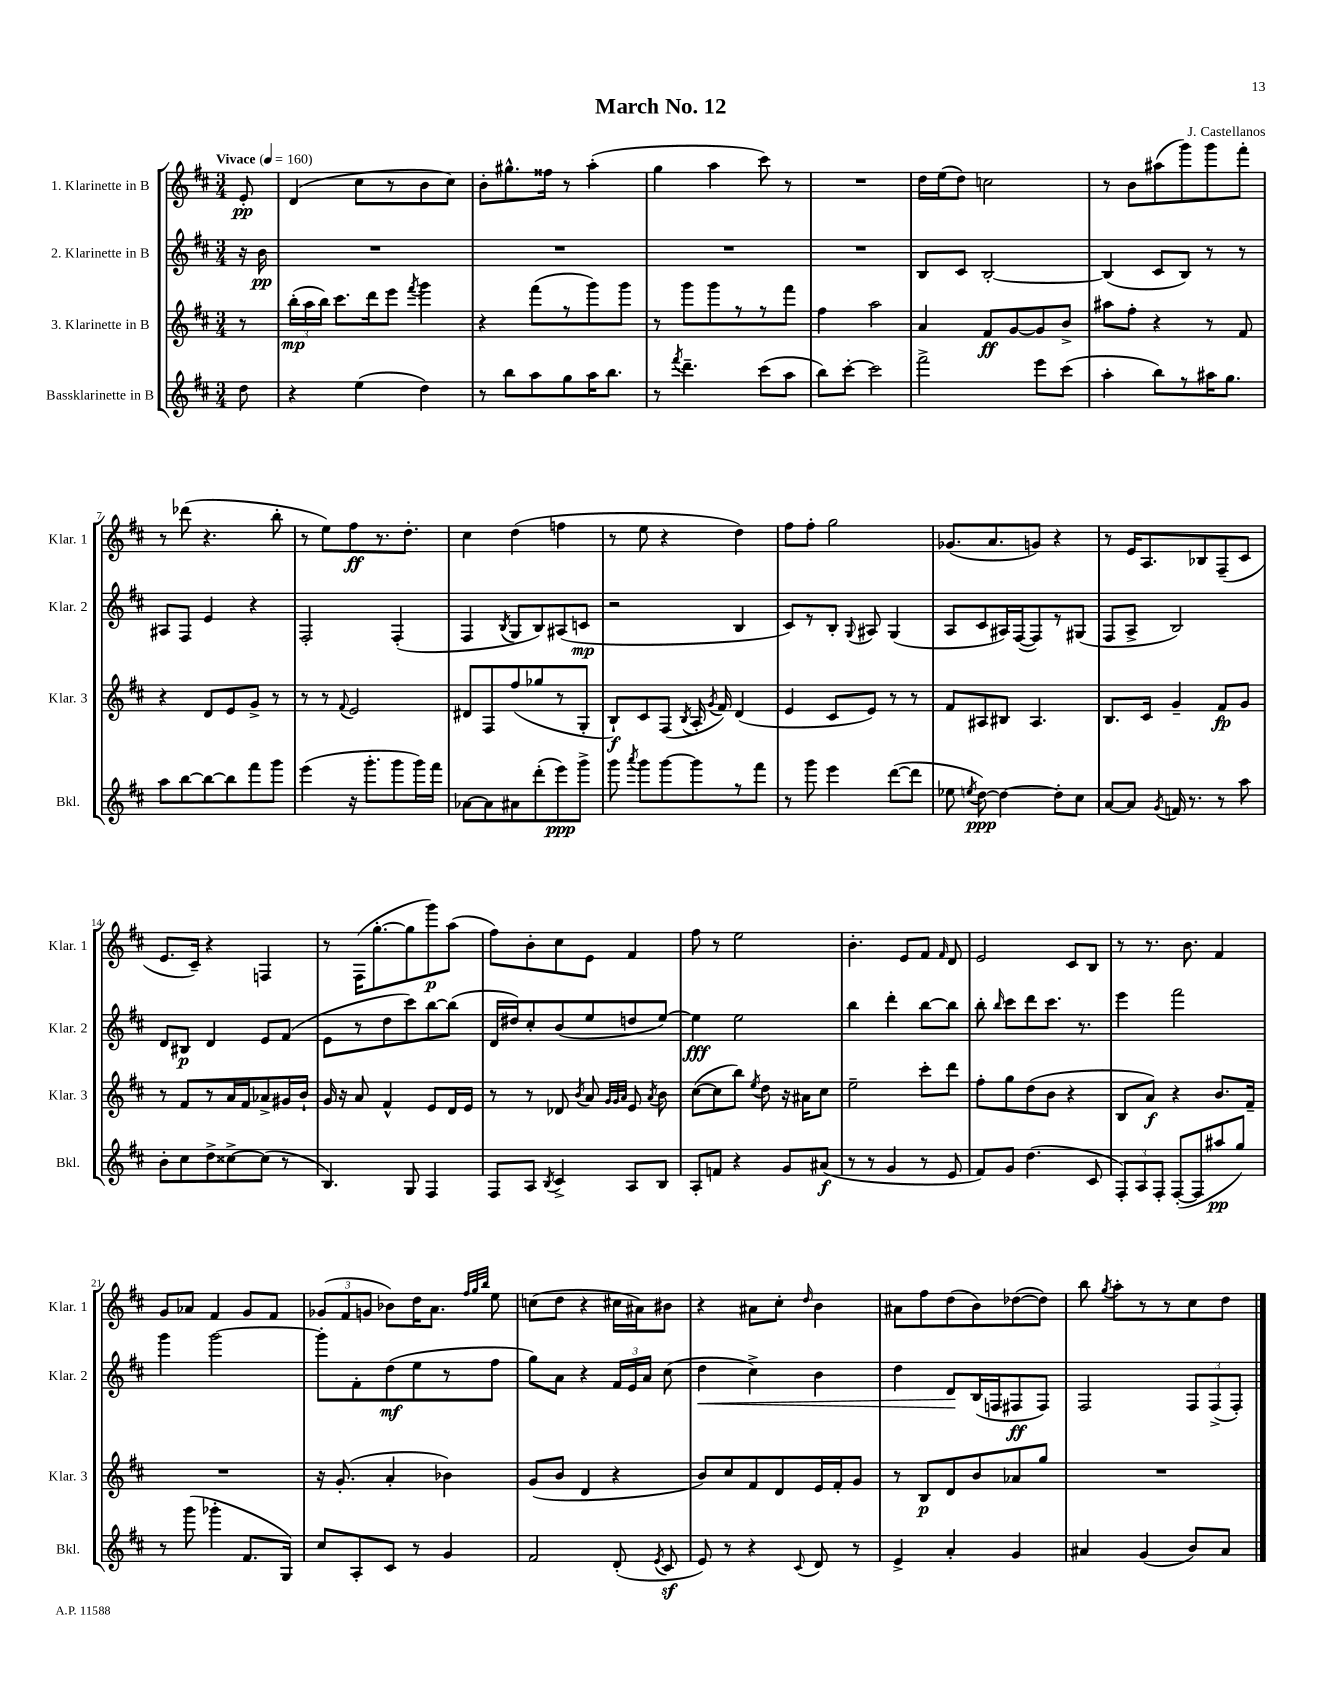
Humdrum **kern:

**kern	**dynam	**kern	**dynam	**kern	**dynam	**kern	**dynam
*part4	*part4	*part3	*part3	*part2	*part2	*part1	*part1
*staff4	*staff4	*staff3	*staff3	*staff2	*staff2	*staff1	*staff1
*I"Bassklarinette in B	*	*I"3. Klarinette in B	*	*I"2. Klarinette in B	*	*I"1. Klarinette in B	*
*I'Bkl.	*	*I'Klar. 3	*	*I'Klar. 2	*	*I'Klar. 1	*
*clefG2	*	*clefG2	*	*clefG2	*	*clefG2	*
*k[f#c#]	*	*k[f#c#]	*	*k[f#c#]	*	*k[f#c#]	*
*M3/4	*	*M3/4	*	*M3/4	*	*M3/4	*
*MM160	*	*MM160	*	*MM160	*	*MM160	*
=	=	=	=	=	=	=	=
!	!	!	!	!	!	!LO:TX:a:B:t=Vivace	!
8dd\	.	8r	.	16r	.	8e'/	pp
.	.	.	.	16b\	pp	.	.
=1	=1	=1	=1	=1	=1	=1	=1
4r	.	(24bb'\LL	mp	2.r	.	(4d/	.
.	.	24aa\	.	.	.	.	.
.	.	24bb\JJ)	.	.	.	.	.
.	.	8.ccc#\L	.	.	.	.	.
(4ee\	.	.	.	.	.	8cc#\L	.
.	.	16ddd\k	.	.	.	.	.
.	.	8eee\J	.	.	.	8r	.
.	.	8qfff#/	.	.	.	.	.
4dd\)	.	4ggg\	.	.	.	8b\	.
.	.	.	.	.	.	8cc#\J)	.
=2	=2	=2	=2	=2	=2	=2	=2
8r	.	4r	.	2.r	.	8b'\L	.
8bb\L	.	.	.	.	.	8.gg#X^^\	.
8aa\	.	(8fff#\L	.	.	.	.	.
.	.	.	.	.	.	16ff##X\Jk	.
8gg\	.	8r	.	.	.	8r	.
16aa\K	.	8ggg\)	.	.	.	(4aa'\	.
8.bb\J	.	.	.	.	.	.	.
.	.	8ggg\J	.	.	.	.	.
=3	=3	=3	=3	=3	=3	=3	=3
8r	.	8r	.	2.r	.	4gg\	.
8qfff#/	.	.	.	.	.	.	.
4.ddd~\	.	8ggg\L	.	.	.	.	.
.	.	8ggg\	.	.	.	4aa\	.
.	.	8r	.	.	.	.	.
(8ccc#\L	.	8r	.	.	.	8ccc#\)	.
8aa\J	.	8fff#\J	.	.	.	8r	.
=4	=4	=4	=4	=4	=4	=4	=4
8bb\L)	.	4ff#\	.	2.r	.	2.r	.
[8ccc#'\J	.	.	.	.	.	.	.
2ccc#\]	.	2aa\	.	.	.	.	.
=5	=5	=5	=5	=5	=5	=5	=5
2fff#^\	.	4a/	.	8B/L	.	16dd\LL	.
.	.	.	.	.	.	(16ee\J	.
.	.	.	.	8c#/J	.	8dd\J)	.
.	.	8f#/L	ff	[2B'/	.	2ccn\	.
.	.	[8g/	.	.	.	.	.
8eee\L	.	8g/]	.	.	.	.	.
(8ccc#\J	.	8b^/J	.	.	.	.	.
=6	=6	=6	=6	=6	=6	=6	=6
4aa'\	.	8aa#X\L	.	(4B/]	.	8r	.
.	.	8ff#'\J	.	.	.	8b\L	.
8bb\L)	.	4r	.	8c#/L	.	(8aa#X\	.
8r	.	.	.	8B/J)	.	8ggg\)	.
16aa#X\K	.	8r	.	8r	.	8ggg\	.
8.gg\J	.	.	.	.	.	.	.
.	.	8f#/	.	8r	.	8fff#'\J	.
!!LO:LB:g=z
=7	=7	=7	=7	=7	=7	=7	=7
8aa\L	.	4r	.	8A#X/L	.	8r	.
[8bb\	.	.	.	8F#/J	.	(8ddd-X\	.
8bb\_	.	8d/L	.	4e/	.	4.r	.
8bb\]	.	8e/	.	.	.	.	.
8fff#\	.	8g^/J	.	4r	.	.	.
8ggg\J	.	8r	.	.	.	8bb'\	.
=8	=8	=8	=8	=8	=8	=8	=8
(4eee\	.	8r	.	2F#'/	.	8r	.
.	.	8r	.	.	.	8ee\L)	.
.	.	8qqf#/	.	.	.	.	.
16r	.	2e/	.	.	.	8ff#\	ff
8.ggg'\L	.	.	.	.	.	.	.
.	.	.	.	.	.	8.r	.
8ggg\	.	.	.	(4F#'/	.	.	.
.	.	.	.	.	.	8.dd'\J	.
16ggg\L)	.	.	.	.	.	.	.
16fff#\JJ	.	.	.	.	.	.	.
=9	=9	=9	=9	=9	=9	=9	=9
[8a-X\L	.	8d#X/L	.	4F#/	.	4cc#\	.
8a-\]	.	8F#/	.	.	.	.	.
.	.	.	.	8qB/	.	.	.
8a#X\	.	(8ff#/	.	8G/L	.	(4dd\	.
(8ddd'\	.	8gg-X/	.	8B/)	.	.	.
8eee\)	ppp	8r	.	(8A#X/	.	4ffn\	.
8ggg^\J	.	8G'/J	.	8cn/J	mp	.	.
=10	=10	=10	=10	=10	=10	=10	=10
8ggg\	.	8B`/L)	f	2r	.	8r	.
8qaaa/	.	.	.	.	.	.	.
8ggg\L	.	8c#/	.	.	.	8ee\	.
[8ggg\	.	(8F#/J	.	.	.	4r	.
.	.	8qB/	.	.	.	.	.
8ggg\]	.	16A'/	.	.	.	.	.
.	.	8qg/	.	.	.	.	.
.	.	16f#/)	.	.	.	.	.
8r	.	(4d/	.	4B/	.	4dd\)	.
8fff#\J	.	.	.	.	.	.	.
=11	=11	=11	=11	=11	=11	=11	=11
8r	.	4e/	.	8c#/L)	.	8ff#\L	.
8ggg\	.	.	.	8r	.	8ff#'\J	.
4eee\	.	8c#/L	.	8B'/J	.	2gg\	.
.	.	.	.	8qqG/	.	.	.
.	.	8e/J)	.	8A#X/	.	.	.
([8ddd\L	.	8r	.	(4G/	.	.	.
8ddd\J]	.	8r	.	.	.	.	.
=12	=12	=12	=12	=12	=12	=12	=12
8ee-X\	.	8f#/L	.	8A/L	.	(8.g-X/L	.
8qeen/	.	.	.	.	.	.	.
[8dd\)	ppp	8A#X/	.	8c#/	.	.	.
.	.	.	.	.	.	8.a/	.
4dd\_	.	8B#X/J	.	16A#X/L)	.	.	.
.	.	.	.	([16F#/J	.	.	.
.	.	4.A#/	.	8F#/])	.	8gn/J)	.
8dd'\L]	.	.	.	8r	.	4r	.
8cc#\J	.	.	.	(8G#X/J	.	.	.
=13	=13	=13	=13	=13	=13	=13	=13
[8a/L	.	8.B/L	.	8F#/L	.	8r	.
8a/J]	.	.	.	8A^/J	.	16e/KL	.
.	.	16c#/Jk	.	.	.	8.A/	.
8qg/	.	.	.	.	.	.	.
16fn/	.	4g~/	.	2B/)	.	.	.
8.r	.	.	.	.	.	.	.
.	.	.	.	.	.	8B-X/	.
8r	.	8f#/L	fp	.	.	(8F#~/	.
8aa\	.	8g/J	.	.	.	8c#/J	.
!!LO:LB:g=z
=14	=14	=14	=14	=14	=14	=14	=14
8b'\L	.	8r	.	8d/L	.	8.e/L	.
8cc#\	.	8f#/L	.	8B#X/J	p	.	.
.	.	.	.	.	.	16c#~/Jk)	.
8dd^\	.	8r	.	4d/	.	4r	.
[8cc##X^\	.	16a/L	.	.	.	.	.
.	.	16f#/J	.	.	.	.	.
(8cc##\J]	.	8a-X^/	.	8e/L	.	4Fn/	.
8r	.	16g#X/L	.	(8f#/J	.	.	.
.	.	16b`/JJ	.	.	.	.	.
=15	=15	=15	=15	=15	=15	=15	=15
4.B/)	.	16g/	.	8e\L	.	8r	.
.	.	16r	.	.	.	.	.
.	.	8a/	.	8r	.	(16F#\KL	.
.	.	.	.	.	.	[8.gg'\	.
.	.	4f#^^/	.	8dd\	.	.	.
8G/	.	.	.	8ccc#\)	.	8gg\]	.
4F#/	.	8e/L	.	[8bb\	.	8ggg\)	p
.	.	16d/L	.	(8bb\J]	.	(8aa\J	.
.	.	16e/JJ	.	.	.	.	.
=16	=16	=16	=16	=16	=16	=16	=16
8F#/L	.	8r	.	16d/LL	.	8ff#\L)	.
.	.	.	.	16dd#X/J)	.	.	.
8A/J	.	8r	.	8cc#'/	.	8b'\	.
8qB/	.	.	.	.	.	.	.
4c#^/	.	8d-X/	.	(8b/	.	8cc#\	.
.	.	8qb/	.	.	.	.	.
.	.	8a/	.	8ee/	.	8e\J	.
.	.	32qqg/LLL	.	.	.	.	.
.	.	32qqg/	.	.	.	.	.
.	.	32qqa/JJJ	.	.	.	.	.
8A/L	.	8e/	.	8ddn/	.	4f#/	.
.	.	8qa/	.	.	.	.	.
8B/J	.	8b\	.	[8ee/J)	.	.	.
=17	=17	=17	=17	=17	=17	=17	=17
8A'/L	.	([8cc#\L	.	4ee\]	fff	8ff#\	.
8fn/J	.	8cc#\]	.	.	.	8r	.
4r	.	8bb\J)	.	2ee\	.	2ee\	.
.	.	8qee/	.	.	.	.	.
.	.	8dd\	.	.	.	.	.
8g/L	.	16r	.	.	.	.	.
.	.	16a#X\KL	.	.	.	.	.
(8a#X/J	f	8cc#\J	.	.	.	.	.
=18	=18	=18	=18	=18	=18	=18	=18
8r	.	2ee~\	.	4bb\	.	4.b'\	.
8r	.	.	.	.	.	.	.
4g/	.	.	.	4ddd'\	.	.	.
.	.	.	.	.	.	8e/L	.
8r	.	8ccc#'\L	.	[8bb\L	.	8f#/J	.
.	.	.	.	.	.	16qqf#/	.
8e/	.	8ddd\J	.	8bb\J]	.	8d/	.
=19	=19	=19	=19	=19	=19	=19	=19
8f#/L)	.	8ff#'\L	.	8bb'\	.	2e/	.
.	.	.	.	16qqbb/	.	.	.
8g/J	.	8gg\	.	8ccc#\L	.	.	.
(4.dd\	.	(8dd\	.	8ddd\	.	.	.
.	.	8b\J	.	8.ccc#\J	.	.	.
.	.	4r	.	.	.	8c#/L	.
.	.	.	.	8.r	.	.	.
8c#/	.	.	.	.	.	8B/J	.
=20	=20	=20	=20	=20	=20	=20	=20
12F#'/L)	.	8B/L	.	4eee\	.	8r	.
12A/	.	.	.	.	.	.	.
.	.	8a/J)	f	.	.	8.r	.
12F#'/J	.	.	.	.	.	.	.
([8F#'/L	.	4r	.	2fff#\	.	.	.
.	.	.	.	.	.	8.b\	.
8F#/]	.	.	.	.	.	.	.
8aa#X/	pp	8.b/L	.	.	.	4f#/	.
8gg/J)	.	.	.	.	.	.	.
.	.	16f#~/Jk	.	.	.	.	.
!!LO:LB:g=z
=21	=21	=21	=21	=21	=21	=21	=21
8r	.	2.r	.	4ggg\	.	8g/L	.
(8ggg\	.	.	.	.	.	8a-X/J	.
4ggg-X'\	.	.	.	[2ggg\	.	4f#/	.
8.f#/L	.	.	.	.	.	8g/L	.
.	.	.	.	.	.	8f#/J	.
16G/Jk)	.	.	.	.	.	.	.
=22	=22	=22	=22	=22	=22	=22	=22
8cc#/L	.	16r	.	8ggg'\L]	.	(12g-X/L	.
.	.	(8.g'/	.	.	.	.	.
.	.	.	.	.	.	12f#/	.
8A'/	.	.	.	8f#'\	.	.	.
.	.	.	.	.	.	12gn/J	.
8c#/J	.	4a'/	.	(8dd\	mf	8b-X\L)	.
8r	.	.	.	8ee\	.	16dd\K	.
.	.	.	.	.	.	8.a\J	.
4g/	.	4b-X\)	.	8r	.	.	.
.	.	.	.	.	.	32qqff#/LLL	.
.	.	.	.	.	.	32qqgg/	.
.	.	.	.	.	.	32qqbb/JJJ	.
.	.	.	.	8ff#\J	.	8ee\	.
=23	=23	=23	=23	=23	=23	=23	=23
2f#/	.	(8g/L	.	8gg\L)	.	(8ccn\L	.
.	.	8b/J	.	8a\J	.	8dd\J	.
.	.	4d/	.	4r	.	4r	.
(8d'/	.	4r	.	24f#/LL	.	16cc#X\LL	.
.	.	.	.	24e/	.	.	.
.	.	.	.	.	.	16a#X\J)	.
.	.	.	.	24a/JJ	.	.	.
8qe/	.	.	.	.	.	.	.
8c#z/	.	.	.	(8cc#\	.	8b#X\J	.
=24	=24	=24	=24	=24	=24	=24	=24
!	!	!	!	!	!LO:HP:b	!	!
8e/)	.	8b/L)	.	4dd\	<	4r	.
8r	.	8cc#/	.	.	.	.	.
4r	.	8f#/	.	4cc#^\)	.	8a#X\L	.
.	.	8d/	.	.	.	8cc#'\J	.
8qqc#/	.	.	.	.	.	16qqdd/	.
8d/	.	16e/L	.	4b\	.	4b\	.
.	.	16f#'/J	.	.	.	.	.
8r	.	8g/J	.	.	.	.	.
=25	=25	=25	=25	=25	=25	=25	=25
4e^/	.	8r	.	4dd\	.	8a#X\L	.
.	.	8B/L	p	.	.	8ff#\	.
4a'/	.	8d/	.	8d/L	.	(8dd\	.
.	.	8b/	.	(16B/L	[	8b\)	.
.	.	.	.	16Fn/J	.	.	.
4g/	.	8a-X/	.	8F#X/	ff	([8dd-X\	.
.	.	8gg/J	.	8F#/J)	.	8dd-\J])	.
=26	=26	=26	=26	=26	=26	=26	=26
4a#X/	.	2.r	.	2F#/	.	8bb\	.
.	.	.	.	.	.	8qgg/	.
.	.	.	.	.	.	8aa'\L	.
(4g/	.	.	.	.	.	8r	.
.	.	.	.	.	.	8r	.
8b/L)	.	.	.	12F#/L	.	8cc#\	.
.	.	.	.	(12F#^/	.	.	.
8a#/J	.	.	.	.	.	8dd\J	.
.	.	.	.	12F#'/J)	.	.	.
==	==	==	==	==	==	==	==
*-	*-	*-	*-	*-	*-	*-	*-
